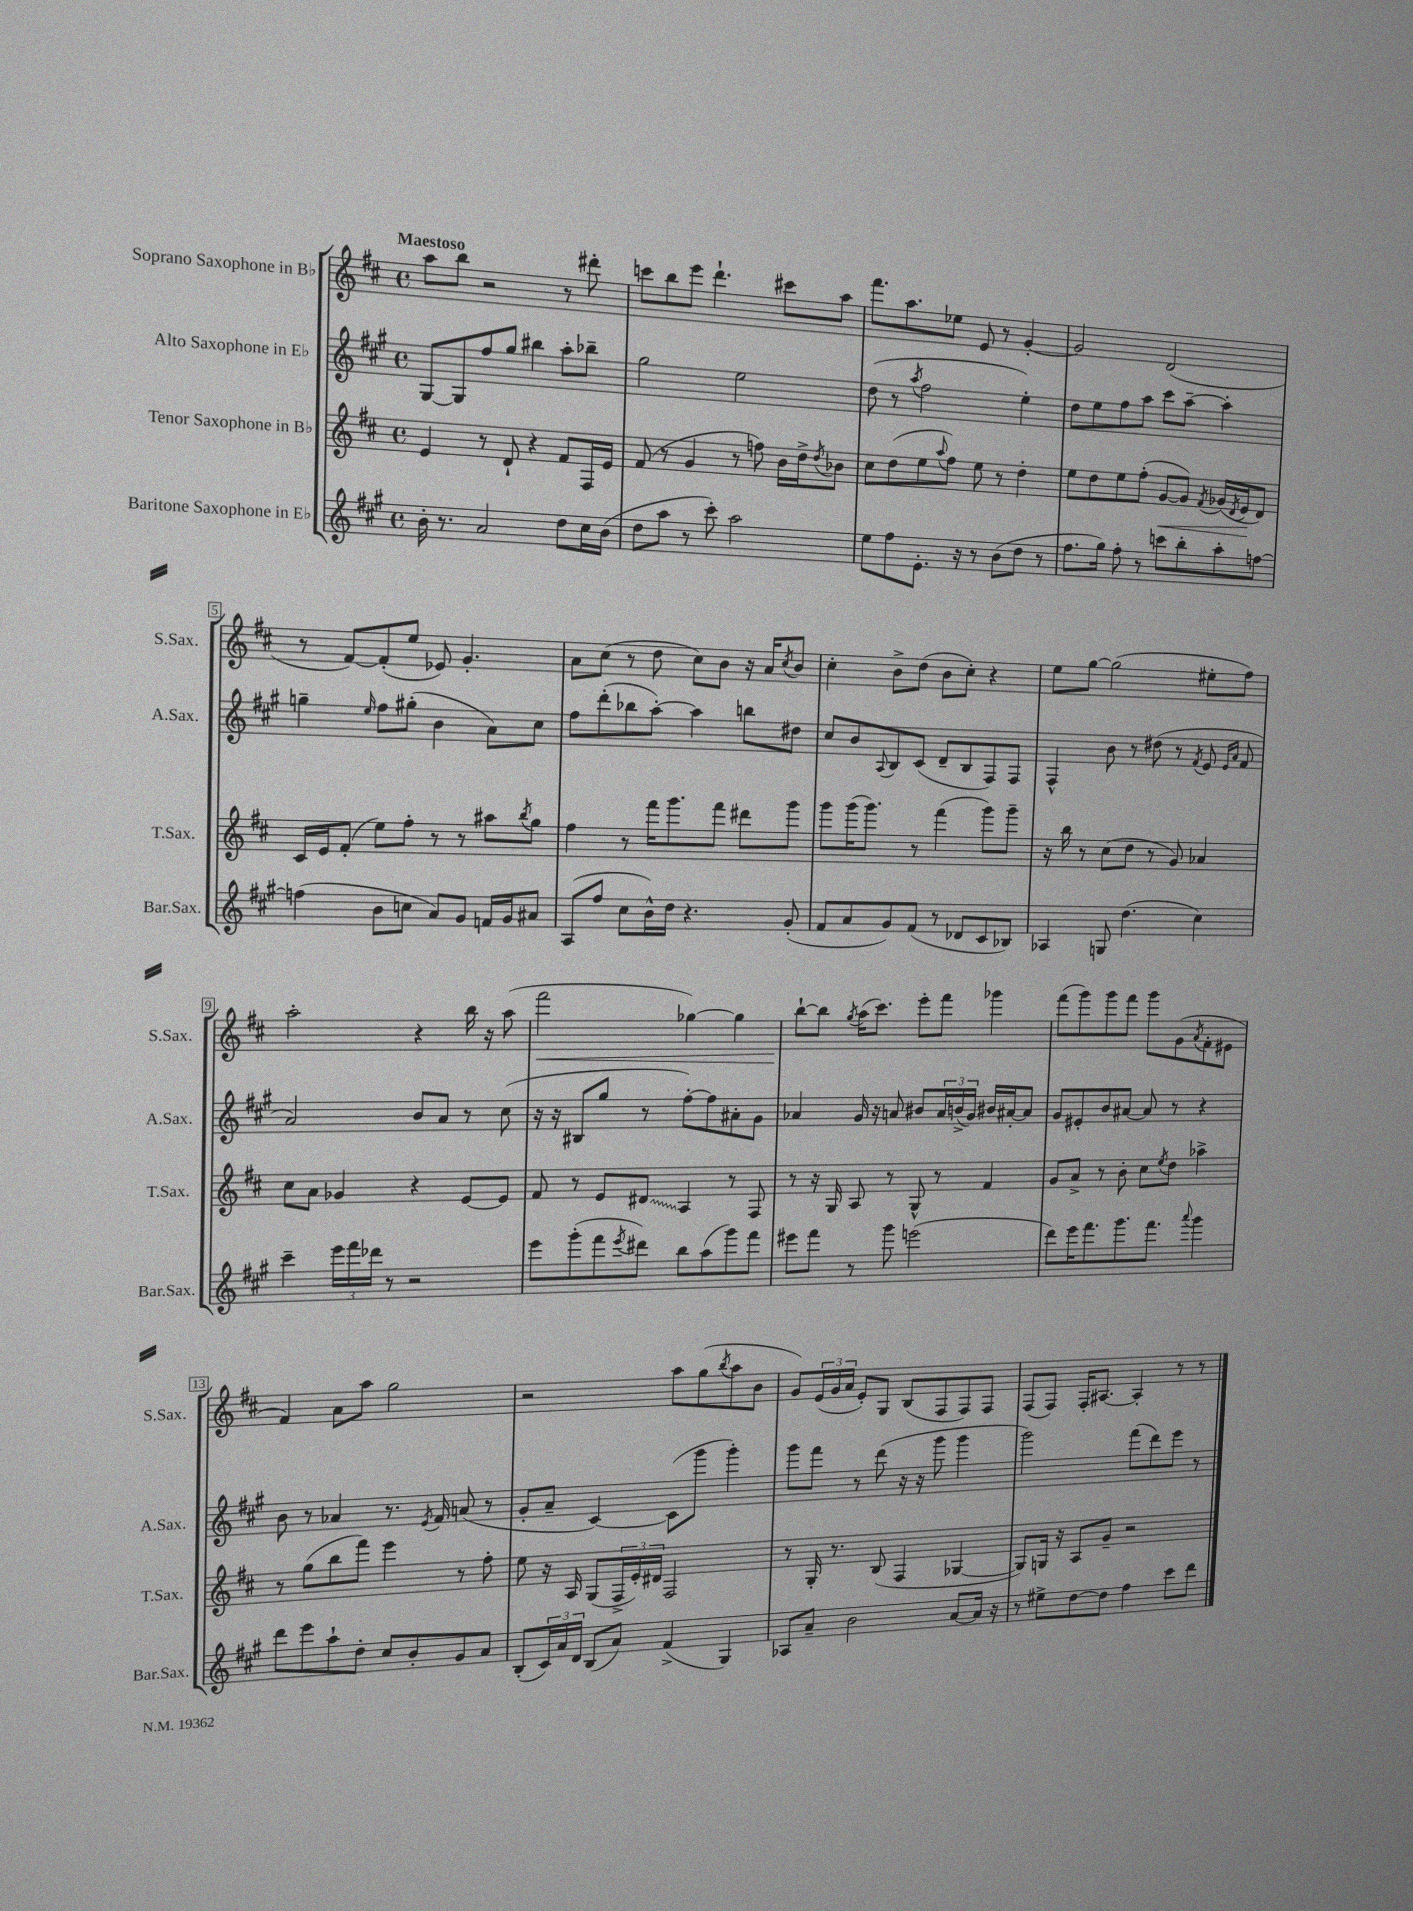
<<
\new StaffGroup <<
\new Staff = "s0" \with { instrumentName = "Soprano Saxophone in Bb" shortInstrumentName = "S.Sax." } {
    \clef treble \key d \major \defaultTimeSignature \time 4/4 \tempo "Maestoso"
    a''8 b''8 r2 r8 dis'''8-. |
    c'''8 b''8 e'''8 d'''4.-! cis'''8 a''8 |
    fis'''8. a''8. ees''8 e'8 r8 g'4~-. |
    g'2 d'2( |
    r8 fis'8~) fis'8-.( e''8 ees'8) g'4.-. |
    a'8 cis''8( r8 d''8 cis''8) b'8 r16 a'16 \acciaccatura { cis''8 } b'8 |
    cis''4-. b'8-> d''8( b'8 cis''8-.) r4 |
    e''8 g''8~ g''2( eis''8-. fis''8) |
    a''2-. r4 b''16 r16 a''8( |
    fis'''2\< ges''4~) ges''4 |
    b''8~-!\! b''8 \acciaccatura { g''8 } a''16( cis'''8.) e'''8-. fis'''8 ges'''4 |
    fis'''8( g'''8) g'''8 fis'''8 g'''8 g'8( \acciaccatura { a'8 } fis'8-. eis'8 |
    fis'4) a'8 a''8 g''2 |
    r2 a''8 g''8( \acciaccatura { b''8 } a''8 b'8 |
    g'8) \tuplet 3/2 { e'16( g'16 a'16 } e'8-.) g8 b8( fis8 fis8) fis8 |
    fis8( fis8) fis16-. ais8.~ ais4-. r8 r8 \bar "|." |
}
\new Staff = "s1" \with { instrumentName = "Alto Saxophone in Eb" shortInstrumentName = "A.Sax." } {
    \clef treble \key a \major \defaultTimeSignature \time 4/4
    gis8~ gis8 fis''8 gis''8 bis''4 a''8-. bes''8-- |
    gis''2 e''2 |
    d''8( r8 \acciaccatura { a''8 } fis''2 e''4-.) |
    d''8 e''8 fis''8 a''8 cis'''8 a''8~-- a''4-. |
    g''4-- \grace { e''16 } fis''8 gis''8-.( b'4 a'8) cis''8 |
    fis''8 d'''8-.( bes''8 a''8~-.) a''4 b''8 dis''8 |
    cis''8 b'8 \appoggiatura { a8 } b8 cis'8( d'8-- b8 fis8) fis8 |
    fis4-^ b'8 r8 dis''8( r8 \acciaccatura { fis'8 } e'8 \grace { e'16 a'16 } fis'8 |
    a'2) b'8 a'8 r8 cis''8( |
    r16 r16 bis8 gis''8 r8 fis''8~-.) fis''8 ais'8-. gis'8 |
    aes'4 gis'16 r16 a'8 bis'8 \tuplet 3/2 { a'16 b'16->( gis'16) } bis'16 ais'16~-. ais'8 |
    gis'8 eis'8-. b'8 ais'8~ ais'8 r8 r4 |
    b'8 r8 aes'4 r8. \acciaccatura { e'8 } fis'16 a'8( r8 |
    gis'8-. a'8-- cis'4~) cis'8( gis'''8 gis'''4-.) |
    gis'''8 fis'''8 r8 d'''8( r16 r16 gis'''8 gis'''4 |
    gis'''2) fis'''8( d'''8) e'''8 r8 \bar "|." |
}
\new Staff = "s2" \with { instrumentName = "Tenor Saxophone in Bb" shortInstrumentName = "T.Sax." } {
    \clef treble \key d \major \defaultTimeSignature \time 4/4
    e'4 r8 d'8-! r4 fis'8 fis16 e'16 |
    fis'8( r8 g'4 r8 f''8) b'16 d''16-> \acciaccatura { d''8 } bes'8 |
    cis''8 d''8( e''8 \appoggiatura { a''8 } fis''8) e''8 r8 d''4-. |
    e''8 d''8 e''8 fis''8-.( g'8~\< g'8) \acciaccatura { fis'8 } ges'16( \acciaccatura { d'8 } e'16\! d'8) |
    cis'16 e'16 fis'8-.( e''8) fis''8-. r8 r8 ais''8 \acciaccatura { b''8 } g''8 |
    fis''4 r8 fis'''16 g'''8. fis'''8 dis'''8 g'''8 |
    g'''8 g'''16( g'''8.) r8 fis'''4( g'''8) g'''8-- |
    r16 b''16 r8 cis''8( d''8 r8 g'8) aes'4 |
    cis''8 a'8 ges'4 r4 e'8~ e'8 |
    fis'8 r8 e'8 \once \override Glissando.style = #'zigzag dis'8\glissando a4 r8 fis8 |
    r8 r16 g16 a8 r8 g8-^ r8 fis'4 |
    g'8 a'8-> r8 b'8-. cis''8 \acciaccatura { e''8 } d''8 aes''4-> |
    r8 g''8( b''8 fis'''8) e'''4 r8 fis''8-. |
    e''8 r16 a16 g8( \tuplet 3/2 { fis16-> e'16-.) dis'16 } fis2 |
    r8 g16-. r8. b8( fis4 ges4~ |
    ges8) g16 r16 a8 g'8-- r2 \bar "|." |
}
\new Staff = "s3" \with { instrumentName = "Baritone Saxophone in Eb" shortInstrumentName = "Bar.Sax." } {
    \clef treble \key a \major \defaultTimeSignature \time 4/4
    b'16-. r8. a'2 d''8 cis''16 b'16( |
    d''8 a''8 r8 cis'''8-.) a''2 |
    e''8 fis''8 e'8.-. r16 r8 b'8( d''8 r8 |
    fis''8. gis''16) fis''8-. r8 c'''8 b''8-. a''8-. f''8~ |
    f''4( b'8 c''8 a'8) gis'8 f'16 gis'16 ais'8 |
    a8( fis''8 cis''8 b'16-^) d''16 r4. gis'8-.( |
    fis'8 a'8 gis'8) fis'8( r8 des'8 cis'8 bes8) |
    aes4 g8 d''4.( cis''4) |
    cis'''4-- \tuplet 3/2 { e'''16 fis'''16 des'''16 } r8 r2 |
    e'''8 gis'''8-.( fis'''8 \acciaccatura { e'''8 } dis'''8) b''8 a''8( gis'''8) fis'''8 |
    eis'''8 fis'''8 r8 gis'''8 e'''2( |
    d'''8) e'''16 fis'''8. gis'''8. fis'''8. \appoggiatura { a'''8 } gis'''4 |
    d'''8 e'''8 a''8-! d''8-. cis''8 b'8-. gis'8 a'8 |
    b8-.( \tuplet 3/2 { cis'16) a'16 d'16 } b8( a'8) fis'4->( gis4) |
    aes8 a'8-- b'2 a'8~ a'16 r16 |
    r8 eis''8-> d''8~ d''8 fis''4 cis'''8 d'''8 \bar "|." |
}
>>
>>
\layout { \context { \Score \override BarNumber.stencil = #(make-stencil-boxer 0.1 0.3 ly:text-interface::print) } }
